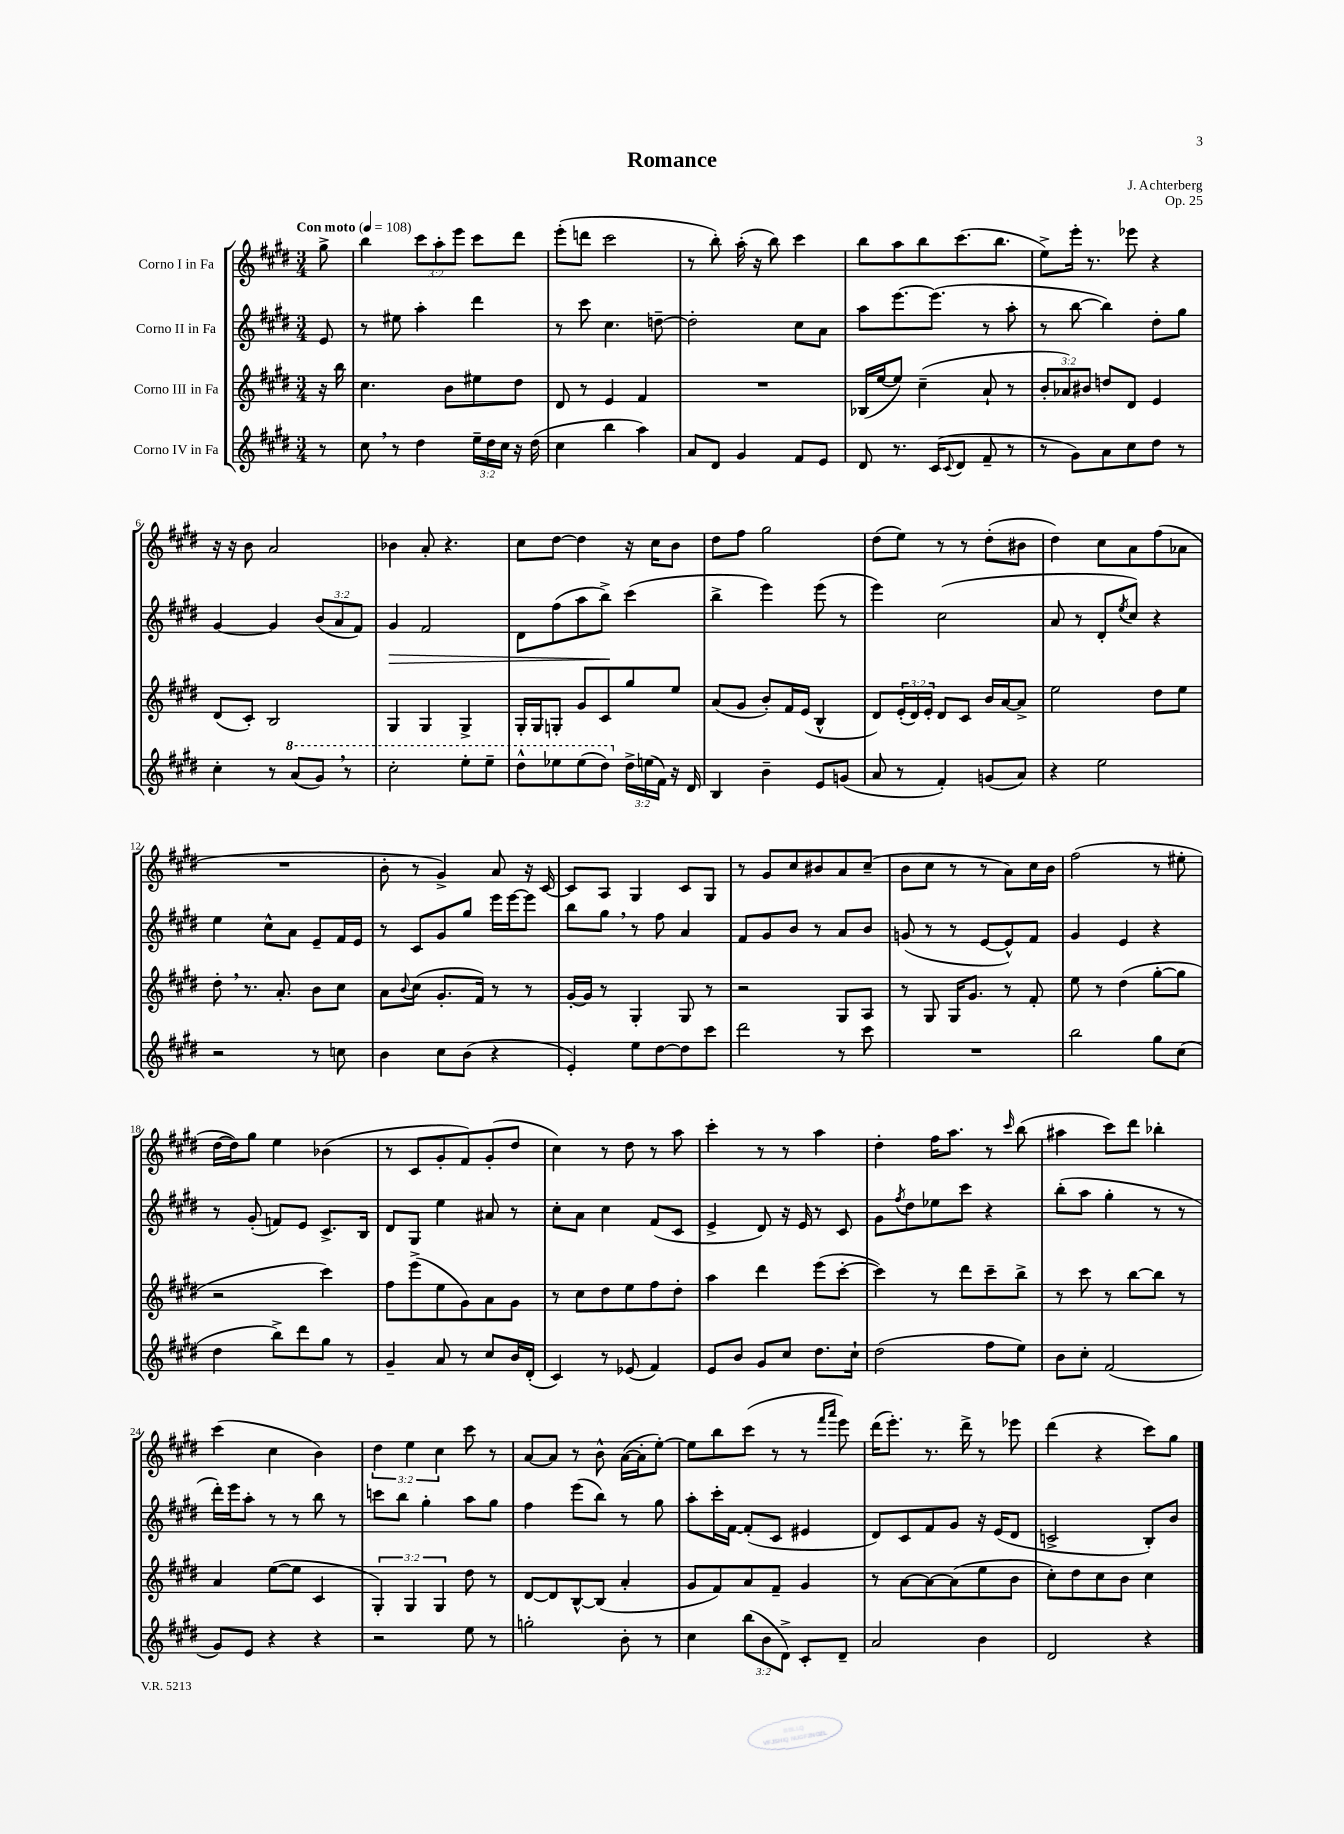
\header { title = "Romance" composer = "J. Achterberg" opus = "Op. 25" }
<<
\new StaffGroup <<
\new Staff = "s0" \with { instrumentName = "Corno I in Fa" } {
    \clef treble \key e \major \numericTimeSignature \time 3/4 \override Staff.TupletNumber.text = #tuplet-number::calc-fraction-text \partial 8 \tempo "Con moto" 4 = 108
    gis''8-> |
    b''4 \tuplet 3/2 { cis'''8 a''8-. e'''8 } cis'''8 dis'''8 |
    e'''8-.( d'''8 cis'''2 |
    r8 b''8-.) a''16-.( r16 b''8) cis'''4 |
    b''8 a''8 b''8 cis'''8.( b''8. |
    e''8->) e'''16-. r8. ees'''8 r4 |
    r16 r16 b'8 a'2 |
    bes'4 a'8-. r4. |
    cis''8 dis''8~ dis''4 r16 cis''16 b'8 |
    dis''8 fis''8 gis''2 |
    dis''8( e''8) r8 r8 dis''8-.( bis'8 |
    dis''4) cis''8 a'8 fis''8( aes'8 |
    R2. |
    b'8-. r8 gis'4->) a'8 r16 cis'16~ |
    cis'8 a8 gis4 cis'8 gis8 |
    r8 gis'8 cis''8 bis'8 a'8 cis''8--( |
    b'8 cis''8 r8 r8 a'8) cis''16 b'16 |
    fis''2( r8 eis''8-. |
    dis''16~ dis''16) gis''8 e''4 bes'4( |
    r8 cis'8 gis'8-. fis'8) gis'8-.( dis''8 |
    cis''4) r8 dis''8 r8 a''8 |
    cis'''4-. r8 r8 a''4 |
    dis''4-. fis''16 a''8. r8 \grace { cis'''16 } b''8( |
    ais''4 cis'''8) dis'''8 bes''4-. |
    cis'''4( cis''4 b'4) |
    \tuplet 3/2 { dis''4 e''4 cis''4 } cis'''8 r8 |
    a'8~ a'8 r8 b'8-^ a'16~( a'16-. e''8~-.) |
    e''8 b''8 cis'''8( r8 r8 \grace { fis'''16 a'''16 } e'''8) |
    dis'''16( e'''8.-.) r8. dis'''16-> r8 ees'''8 |
    dis'''4( r4 cis'''8) gis''8 \bar "|." |
}
\new Staff = "s1" \with { instrumentName = "Corno II in Fa" } {
    \clef treble \key e \major \numericTimeSignature \time 3/4 \override Staff.TupletNumber.text = #tuplet-number::calc-fraction-text \partial 8
    e'8 |
    r8 eis''8 a''4-. dis'''4 |
    r8 cis'''8 cis''4. d''8~-- |
    d''2-. cis''8 a'8 |
    a''8 e'''8.~ e'''8.( r8 a''8-. |
    r8 b''8~ b''4) dis''8-. gis''8 |
    gis'4~ gis'4 \tuplet 3/2 { b'8( a'8 fis'8) } |
    gis'4\> fis'2 |
    dis'8 fis''8( a''8 b''8->\!) cis'''4( |
    b''4-> e'''4) e'''8( r8 |
    e'''4) cis''2( |
    a'8 r8 dis'8-. \acciaccatura { e''8 } cis''8) r4 |
    e''4 cis''8-^ a'8 e'8-- fis'16 e'16 |
    r8 cis'8 gis'8 gis''8 e'''16 e'''16~ e'''8 |
    b''8 gis''8 \breathe r8 fis''8 a'4 |
    fis'8 gis'8 b'8 r8 a'8 b'8 |
    g'8( r8 r8 e'8~ e'8-^) fis'8 |
    gis'4 e'4 r4 |
    r8 gis'8-.( f'8) e'8 cis'8.-> b16 |
    dis'8 gis8 e''4 ais'8 r8 |
    cis''8-. a'8 cis''4 fis'8( cis'8 |
    e'4-> dis'8) r16 e'16 r8 cis'8 |
    gis'8 \acciaccatura { fis''8 } dis''8 ees''8 cis'''8 r4 |
    b''8-.( a''8 gis''4-. r8 r8 |
    dis'''16-.) e'''16 a''8-. r8 r8 b''8 r8 |
    c'''8 b''8 gis''4-. a''8 gis''8 |
    fis''4 e'''8( b''8) r8 gis''8 |
    a''8-. cis'''16-. fis'16~ fis'8-.( cis'8 eis'4 |
    dis'8) cis'8 fis'8 gis'8 r16 e'16( dis'8 |
    c'2-> b8-.) b'8 \bar "|." |
}
\new Staff = "s2" \with { instrumentName = "Corno III in Fa" } {
    \clef treble \key e \major \numericTimeSignature \time 3/4 \override Staff.TupletNumber.text = #tuplet-number::calc-fraction-text \partial 8
    r16 b''16 |
    cis''4. b'8 eis''8 dis''8 |
    dis'8 r8 e'4 fis'4 |
    R2. |
    bes16( e''16~ e''8) cis''4--( a'8-! r8 |
    \tuplet 3/2 { b'8-. aes'8) bis'8 } d''8 dis'8 e'4 |
    dis'8( cis'8-.) b2 |
    gis4 gis4 gis4-> |
    gis16-. gis16 g8-. gis'8 cis'8 gis''8 e''8 |
    a'8( gis'8 b'8-.) fis'16 e'16( b4-^ |
    dis'8) \tuplet 3/2 { e'16-.( dis'16) e'16-. } dis'8 cis'8 b'16 a'16~ a'8-> |
    e''2 dis''8 e''8 |
    dis''8-. \breathe r8. a'8.-. b'8 cis''8 |
    a'8 \appoggiatura { b'8 } cis''8( gis'8.-. fis'16) r8 r8 |
    gis'16~-. gis'16 r8 gis4-. gis8 r8 |
    r2 gis8 a8 |
    r8 gis8 gis16 gis'8. r8 fis'8-. |
    e''8 r8 dis''4( gis''8~-. gis''8 |
    r2 cis'''4) |
    fis''8 e'''8->( e''8 gis'8) a'8 gis'8 |
    r8 cis''8 dis''8 e''8 fis''8 dis''8-. |
    a''4 dis'''4 e'''8( cis'''8~-. |
    cis'''4) r8 dis'''8 cis'''8-- b''8-> |
    r8 cis'''8 r8 b''8~ b''8 r8 |
    a'4 e''8~( e''8 cis'4 |
    \tuplet 3/2 { gis4-.) gis4 gis4 } dis''8 r8 |
    dis'8~ dis'8 b8~-^ b8( a'4-. |
    gis'8 fis'8) a'8 fis'8-- gis'4 |
    r8 a'8~ a'8~ a'8( e''8 b'8 |
    cis''8-.) dis''8 cis''8 b'8 cis''4 \bar "|." |
}
\new Staff = "s3" \with { instrumentName = "Corno IV in Fa" } {
    \clef treble \key e \major \numericTimeSignature \time 3/4 \override Staff.TupletNumber.text = #tuplet-number::calc-fraction-text \partial 8
    r8 |
    cis''8 \breathe r8 dis''4 \tuplet 3/2 { e''16-- dis''16 cis''16 } r16 dis''16( |
    cis''4 b''4 a''4) |
    a'8 dis'8 gis'4 fis'8 e'8 |
    dis'8 r8. cis'16( \appoggiatura { cis'8 } dis'8 fis'8-- r8 |
    r8 gis'8) a'8 cis''8 dis''8 r8 |
    cis''4-. r8 \ottava #1 a''8( gis''8) \breathe r8 |
    cis'''2-. e'''8-. e'''8-- |
    dis'''8-^ ees'''8 ees'''8( dis'''8) \ottava #0 \tuplet 3/2 { dis''16-> e''!16( fis'16) } r16 dis'16 |
    b4 b'4-- e'8 g'8( |
    a'8 r8 fis'4-.) g'8( a'8) |
    r4 e''2 |
    r2 r8 c''8 |
    b'4 cis''8 b'8( r4 |
    e'4-.) e''8 dis''8~ dis''8 cis'''8 |
    dis'''2 r8 cis'''8 |
    R2. |
    b''2 gis''8 cis''8( |
    dis''4 b''8->) dis'''8 gis''8 r8 |
    gis'4-- a'8 r8 cis''8 b'16 dis'16-.( |
    cis'4) r8 ees'8( fis'4) |
    e'8 b'8 gis'8 cis''8 dis''8. cis''16-! |
    dis''2( fis''8 e''8) |
    b'8 cis''8-. fis'2( |
    gis'8) e'8 r4 r4 |
    r2 e''8 r8 |
    g''2-. b'8-. r8 |
    cis''4 \tuplet 3/2 { b''8( b'8 dis'8->) } cis'8-. dis'8-- |
    a'2 b'4 |
    dis'2 r4 \bar "|." |
}
>>
>>
